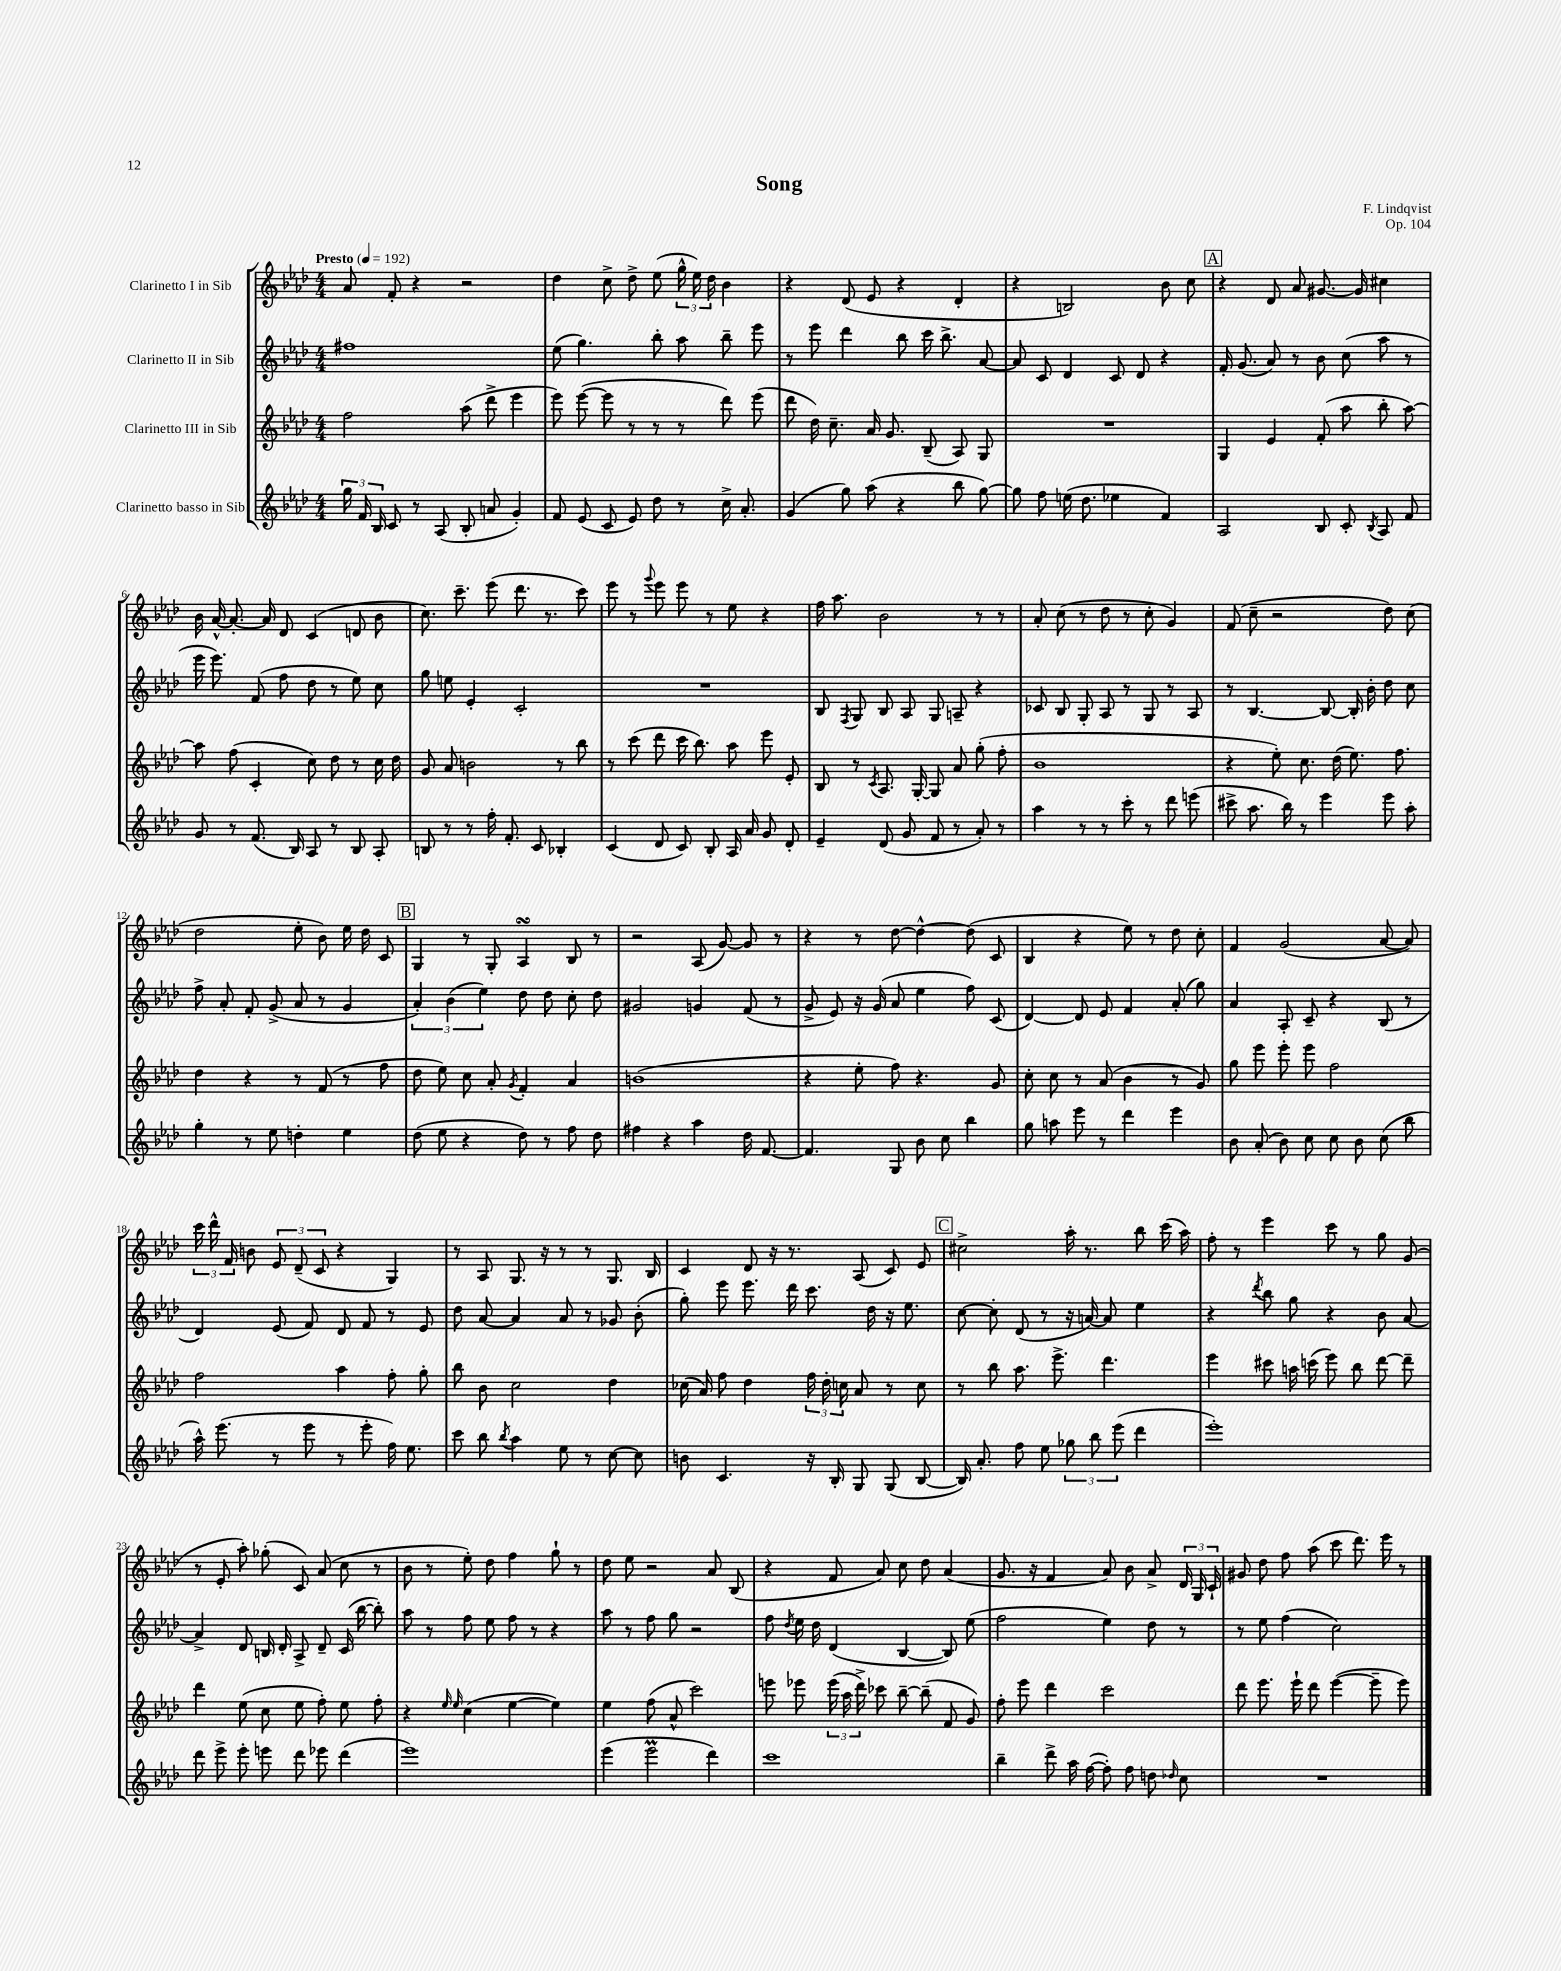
\header { title = "Song" composer = "F. Lindqvist" opus = "Op. 104" }
<<
\new StaffGroup <<
\new Staff = "s0" \with { instrumentName = "Clarinetto I in Sib" } {
    \clef treble \key aes \major \numericTimeSignature \time 4/4 \tempo "Presto" 4 = 192
    \autoBeamOff aes'8 f'8-. r4 r2 |
    des''4 c''8-> des''8-> ees''8( \tuplet 3/2 { g''16-^ ees''16) des''16 } bes'4 |
    r4 des'8( ees'8 r4 des'4-. |
    r4 b2) bes'8 c''8 |
    \mark \markup { \box "A" } r4 des'8 aes'8 gis'8.~ gis'16 cis''4 |
    bes'16 aes'16~-^ aes'8.~-. aes'16 des'8 c'4( d'8 bes'8 |
    c''8.) c'''8.-- ees'''8( des'''8. r8. c'''8) |
    ees'''8 r8 \appoggiatura { g'''8 } ees'''8 ees'''8 r8 ees''8 r4 |
    f''16 aes''8. bes'2 r8 r8 |
    aes'8-. c''8( r8 des''8 r8 c''8-. g'4) |
    f'8( c''8-- r2 des''8) c''8( |
    des''2 ees''8-. bes'8) ees''16 des''16 c'8 |
    \mark \markup { \box "B" } g4 r8 g8-. aes4\turn bes8 r8 |
    r2 aes8( g'8~) g'8 r8 |
    r4 r8 des''8~ des''4~-^ des''8( c'8 |
    bes4 r4 ees''8) r8 des''8 c''8-. |
    f'4 g'2( aes'8~ aes'8) |
    \tuplet 3/2 { c'''16 des'''16-^ f'16 } b'8 \tuplet 3/2 { ees'8 des'8--( c'8 } r4 g4) |
    r8 aes8 g8. r16 r8 r8 g8. bes16 |
    c'4 des'8 r16 r8. aes8( c'8) ees'8 |
    \mark \markup { \box "C" } cis''2-> aes''16-. r8. bes''8 c'''16( aes''16) |
    f''8-. r8 ees'''4 c'''8 r8 g''8 g'8( |
    r8 ees'8-. aes''8-.) ges''8-.( c'8) aes'8( c''8 r8 |
    bes'8 r8 ees''8-.) des''8 f''4 g''8-! r8 |
    des''8 ees''8 r2 aes'8 bes8( |
    r4 f'8 aes'8) c''8 des''8 aes'4( |
    g'8. r16 f'4 aes'8) bes'8 aes'8-> \tuplet 3/2 { des'16 g16 c'16-! } |
    gis'8 des''8 f''8 aes''8( c'''8 des'''8.) ees'''16 r8 \bar "|." |
}
\new Staff = "s1" \with { instrumentName = "Clarinetto II in Sib" } {
    \clef treble \key aes \major \numericTimeSignature \time 4/4
    \autoBeamOff fis''1 |
    ees''8( g''4.) bes''8-. aes''8 bes''8-- ees'''8 |
    r8 ees'''8 des'''4 bes''8 c'''16 bes''8.-> aes'8~ |
    aes'8 c'8 des'4 c'8 des'8 r4 |
    \mark \markup { \box "A" } f'16-. g'8.( aes'8) r8 bes'8 c''8( aes''8 r8 |
    ees'''16 ees'''8.) f'8( f''8 des''8 r8 ees''8) c''8 |
    g''8 e''8 ees'4-. c'2-. |
    R1 |
    bes8 \acciaccatura { f8 } g8 bes8 aes8 g8 a8-- r4 |
    ces'8 bes8 g8-. aes8 r8 g8 r8 aes8 |
    r8 bes4.~ bes8~ bes16-. bes'16-. des''8 c''8 |
    f''8-> aes'8-. f'8-. g'8->( aes'8 r8 g'4 |
    \mark \markup { \box "B" } \tuplet 3/2 { aes'4-.) bes'4( ees''4) } des''8 des''8 c''8-. des''8 |
    gis'2 g'4 f'8( r8 |
    g'8-> ees'8) r16 g'16( aes'8 ees''4 f''8) c'8( |
    des'4~) des'8 ees'8 f'4 aes'8-.( g''8) |
    aes'4 aes8-. c'8-- r4 bes8( r8 |
    des'4) ees'8( f'8) des'8 f'8 r8 ees'8 |
    des''8 aes'8~ aes'4 aes'8 r8 ges'8 bes'8-.( |
    g''8-.) ees'''8 ees'''8. des'''16 c'''8. des''16 r16 ees''8. |
    \mark \markup { \box "C" } c''8~ c''8-. des'8( r8 r16 a'16~) a'8 ees''4 |
    r4 \acciaccatura { des'''8 } bes''8 g''8 r4 bes'8 aes'8~ |
    aes'4-> des'8 b16 des'16-. aes8-> des'8-- c'16( bes''16~ bes''8-.) |
    aes''8 r8 f''8 ees''8 f''8 r8 r4 |
    aes''8 r8 f''8 g''8 r2 |
    f''8 \acciaccatura { des''8 } ees''16 des''16 des'4( bes4~ bes8) ees''8( |
    f''2 ees''4) des''8 r8 |
    r8 ees''8 f''4( c''2) \bar "|." |
}
\new Staff = "s2" \with { instrumentName = "Clarinetto III in Sib" } {
    \clef treble \key aes \major \numericTimeSignature \time 4/4
    \autoBeamOff f''2 aes''8( des'''8-> ees'''4 |
    ees'''8) ees'''8~( ees'''8 r8 r8 r8 des'''8) ees'''8( |
    des'''8 des''16) c''8.-- aes'16 g'8. bes8--( aes8) g8 |
    R1 |
    \mark \markup { \box "A" } g4 ees'4 f'8-.( aes''8 bes''8-. aes''8~) |
    aes''8 f''8( c'4-. c''8) des''8 r8 c''16 des''16 |
    g'8 aes'8 b'2 r8 bes''8 |
    r8 c'''8( des'''8 c'''16 bes''8.) aes''8 ees'''8 ees'8-. |
    bes8 r8 \acciaccatura { c'8 } aes8. g16~-. g8 aes'8 g''8-.( f''8-. |
    bes'1 |
    r4 ees''8-.) c''8. des''16( ees''8.) f''8. |
    des''4 r4 r8 f'8( r8 f''8 |
    \mark \markup { \box "B" } des''8 ees''8) c''8 aes'8-. \acciaccatura { g'8 } f'4-. aes'4 |
    b'1( |
    r4 ees''8-. f''8) r4. g'8 |
    c''8-. c''8 r8 aes'8( bes'4 r8 g'8) |
    g''8 ees'''8 ees'''8-. ees'''8 f''2 |
    f''2 aes''4 f''8-. g''8-. |
    bes''8 bes'8 c''2 des''4 |
    ces''16( aes'16) f''8 des''4 \tuplet 3/2 { f''16 des''16-. c''16 } aes'8 r8 c''8 |
    \mark \markup { \box "C" } r8 bes''8 aes''8. ees'''8.-> des'''4. |
    ees'''4 cis'''8 a''16 c'''16( ees'''8) bes''8 des'''8~ des'''8-- |
    des'''4 ees''8( c''8 ees''8 f''8-.) ees''8 f''8-. |
    r4 \grace { ees''16 ees''16 } c''4( ees''4~ ees''4) |
    ees''4 f''8( aes'8-^ c'''2) |
    e'''8 ees'''8 \tuplet 3/2 { ees'''16( aes''16 des'''16->) } ces'''8 bes''8~-- bes''8--( f'8 g'8) |
    f''8-. ees'''8 des'''4 c'''2 |
    des'''8 ees'''8. ees'''16-! des'''8 ees'''4~( ees'''8-- ees'''8) \bar "|." |
}
\new Staff = "s3" \with { instrumentName = "Clarinetto basso in Sib" } {
    \clef treble \key aes \major \numericTimeSignature \time 4/4
    \autoBeamOff \tuplet 3/2 { g''16 f'16 bes16 } c'8 r8 aes8( bes8-. a'8 g'4-.) |
    f'8 ees'8( c'8 ees'8) des''8 r8 c''16-> aes'8.-. |
    g'4( g''8) aes''8( r4 bes''8 g''8~) |
    g''8 f''8 e''16( des''8. ees''4 f'4) |
    \mark \markup { \box "A" } aes2 bes8 c'8-. \acciaccatura { bes8 } aes8 f'8 |
    g'8 r8 f'8.( bes16) aes8 r8 bes8 aes8-. |
    b8 r8 r8 f''16-. f'8.-. c'8 bes4-. |
    c'4( des'8 c'8) bes8-. aes16 aes'16 g'8 des'8-. |
    ees'4-- des'8( g'8 f'8 r8 aes'8-.) r8 |
    aes''4 r8 r8 c'''8-. r8 des'''8 e'''8( |
    cis'''8-> aes''8. bes''16) r8 ees'''4 ees'''8 aes''8-. |
    g''4-. r8 ees''8 d''4-. ees''4 |
    \mark \markup { \box "B" } des''8( ees''8 r4 des''8) r8 f''8 des''8 |
    fis''4 r4 aes''4 des''16 f'8.~ |
    f'4. g8 bes'8 c''8 bes''4 |
    g''8 a''8 ees'''8 r8 des'''4 ees'''4 |
    bes'8 aes'8-.( bes'8) c''8 c''8 bes'8 c''8( bes''8 |
    aes''16-^) ees'''8.( r8 ees'''8 r8 ees'''8-. f''16) ees''8. |
    c'''8 bes''8 \acciaccatura { bes''8 } aes''4 ees''8 r8 c''8~ c''8 |
    b'8 c'4. r16 bes16-. g8 g8( bes8~ |
    \mark \markup { \box "C" } bes16) aes'8.-. f''8 ees''8 \tuplet 3/2 { ges''8 bes''8 ees'''8( } des'''4 |
    ees'''1-.) |
    des'''8 ees'''8-> ees'''8-. e'''8 des'''8 ees'''8 des'''4( |
    ees'''1) |
    ees'''4( ees'''2\prall des'''4) |
    c'''1 |
    bes''4-- des'''8-> aes''16 f''16~( f''8-.) f''8 d''8 \grace { des''16 } c''8 |
    R1 \bar "|." |
}
>>
>>
